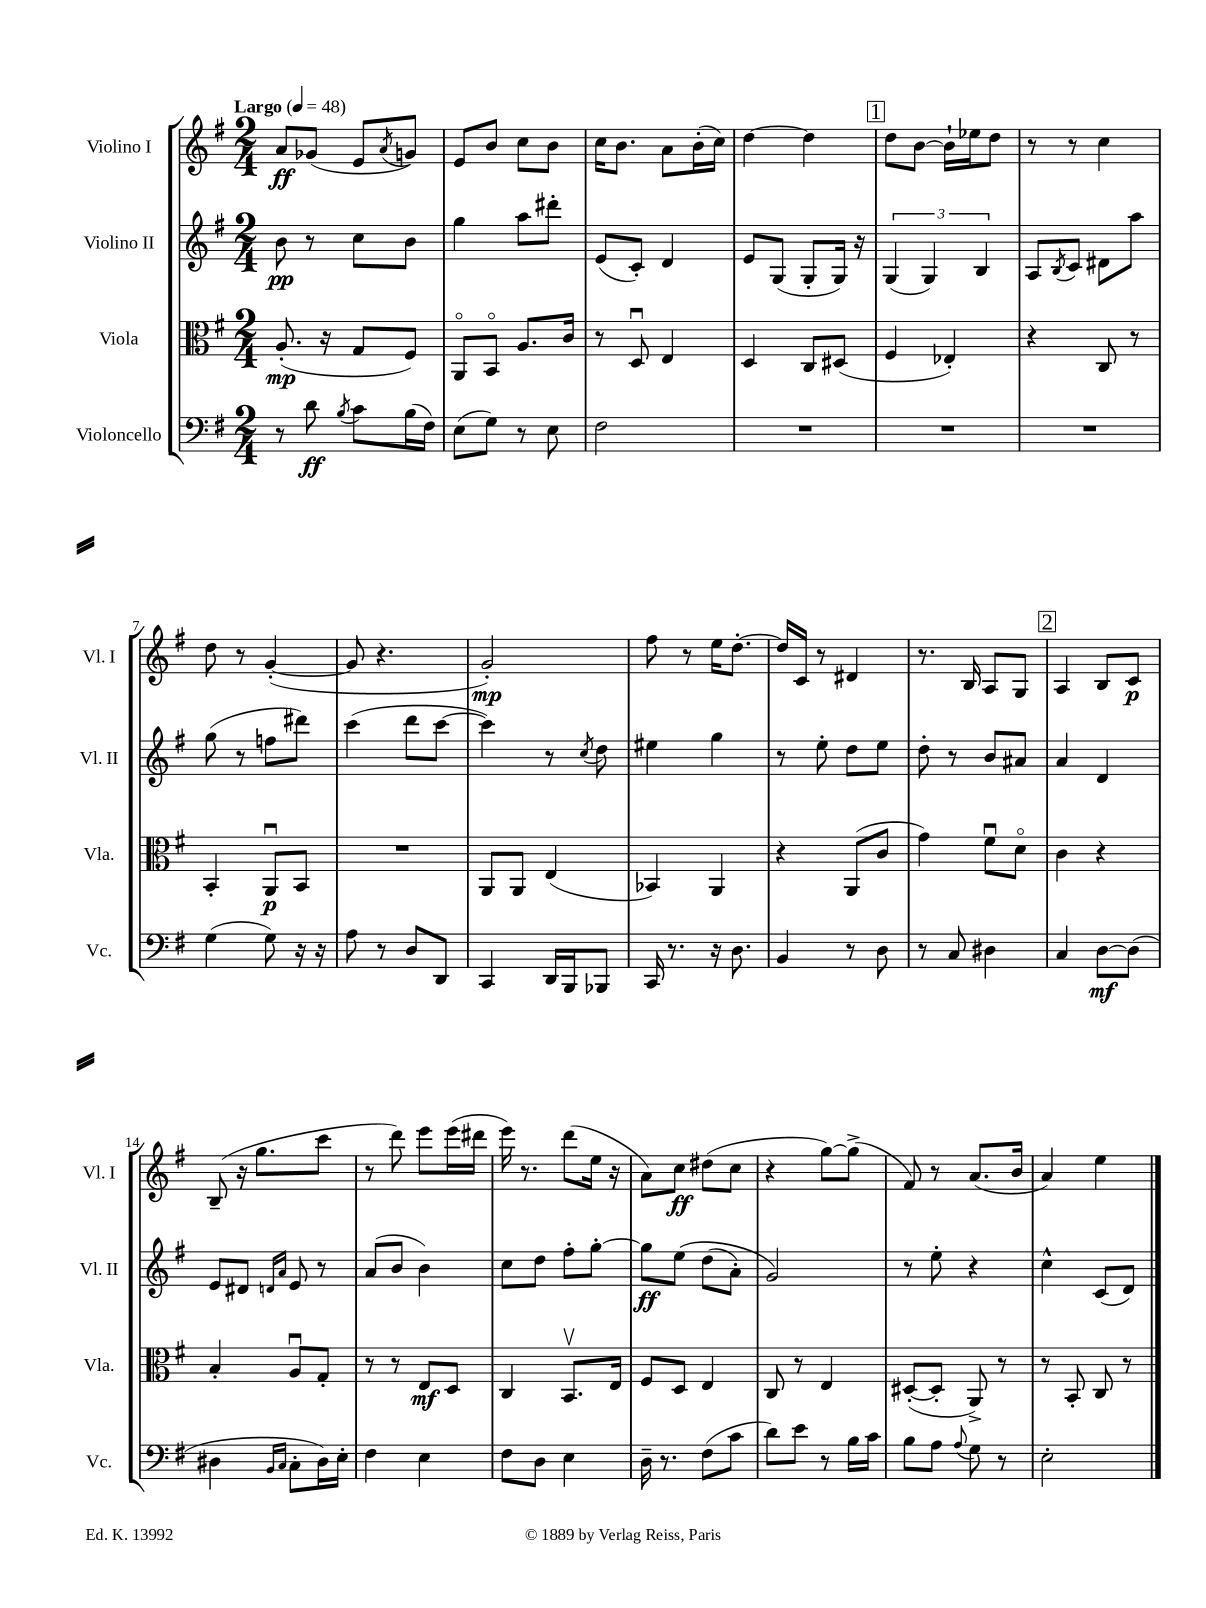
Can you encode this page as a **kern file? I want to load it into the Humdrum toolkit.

**kern	**kern	**kern	**kern
*staff4	*staff3	*staff2	*staff1
*clefF4	*clefC3	*clefG2	*clefG2
*k[f#]	*k[f#]	*k[f#]	*k[f#]
*M2/4	*M2/4	*M2/4	*M2/4
*MM48	*MM48	*MM48	*MM48
8r	(8.A'/	8b\	8a/L
8d\	.	8r	(8g-/J
.	16r	.	.
8qB/	.	.	.
8c\L	8G/L	8cc\L	8e/L
.	.	.	8qa/
(16B\L	8F#/J)	8b\J	8g/J)
16F#\JJ)	.	.	.
=	=	=	=
(8E\L	8AAo/L	4gg\	8e/L
8G\J)	8BBo/J	.	8b/J
8r	8.A/L	8aa\L	8cc\L
8E\	.	8ddd#'\J	8b\J
.	16c/Jk	.	.
=	=	=	=
2F#\	8r	(8e/L	16cc\LK
.	.	.	8.b\J
.	8Du/	8c'/J)	.
.	4E/	4d/	8a\L
.	.	.	(16b'\L
.	.	.	16cc\JJ)
=	=	=	=
2r	4D/	8e/L	[4dd\
.	.	(8G/J	.
.	8C/L	8G'/L	4dd\]
.	(8D#/J	16G/Jk)	.
.	.	16r	.
=	=	=	=
2r	4F#/	(6G/	8dd\L
.	.	.	[8b\J
.	.	6G/)	.
.	4E-'/)	.	16b`\]LL
.	.	.	16ee-\J
.	.	6B/	.
.	.	.	8dd\J
=	=	=	=
2r	4r	8A/L	8r
.	.	8qB/	.
.	.	8c/J	8r
.	8C/	8d#\L	4cc\
.	8r	8aa\J	.
=	=	=	=
(4G\	4BB'/	(8gg\	8dd\
.	.	8r	8r
8G\)	8AAu/L	8ff\L	([4g'/
16r	8BB/J	8ddd#\J)	.
16r	.	.	.
=	=	=	=
8A\	2r	(4ccc\	8g/]
8r	.	.	4.r
8D/L	.	8ddd\L	.
8DD/J	.	[8ccc\J	.
=	=	=	=
4CC/	8AA/L	4ccc\])	2g'/)
.	8AA/J	.	.
16DD/LL	(4E/	8r	.
16BBB/J	.	.	.
.	.	8qcc/	.
8BBB-/J	.	8dd\	.
=	=	=	=
16CC/	4BB-/)	4ee#\	8ff#\
8.r	.	.	.
.	.	.	8r
16r	4AA/	4gg\	16ee\LK
8.D\	.	.	[8.dd'\J
=	=	=	=
4BB/	4r	8r	16dd/]LL
.	.	.	16c/JJ
.	.	8ee'\	8r
8r	(8AA/L	8dd\L	4d#/
8D\	8c/J	8ee\J	.
=	=	=	=
8r	4g\)	8dd'\	8.r
8C/	.	8r	.
.	.	.	16B/
4D#\	8f#u\L	8b/L	8A/L
.	8do\J	8a#/J	8G/J
=	=	=	=
4C/	4c\	4a/	4A/
[8D\L	4r	4d/	8B/L
(8D\]J	.	.	8c/J
=	=	=	=
4D#\	4B'/	8e/L	(8B~/
.	.	8d#/J	16r
.	.	.	8.gg\L
16qqBB/LL	.	16qqd/LL	.
16qqC/JJ	.	16qqa/JJ	.
8C'\L	8Au/L	8e/	.
16D#\L)	8G'/J	8r	8ccc\J
16E'\JJ	.	.	.
=	=	=	=
4F#\	8r	(8a/L	8r
.	8r	8b/J	8ddd\)
4E\	8E/L	4b\)	8eee\L
.	8D/J	.	(16eee\L
.	.	.	16ddd#\JJ
=	=	=	=
8F#\L	4C/	8cc\L	16eee\)
.	.	.	8.r
8D\J	.	8dd\J	.
4E\	8.BBv/L	8ff#'\L	(8ddd\L
.	.	[8gg'\J	16ee\Jk
.	16E/Jk	.	16r
=	=	=	=
16D~\	8F#/L	8gg\]L	8a\L)
8.r	.	.	.
.	8D/J	&(8ee\J	8cc\J
(8F#\L	4E/	(8dd\L	(8dd#\L
8c\J	.	8a'\J)	8cc\J
=	=	=	=
8d\L)	8C/	2g/&)	4r
8e\J	8r	.	.
8r	4E/	.	[8gg\L)
16B\LL	.	.	(8gg^\]J
16c\JJ	.	.	.
=	=	=	=
8B\L	([8D#'/L	8r	8f#/)
8A\J	8D#'/]J	8ee'\	8r
8qqA/	.	.	.
8G\	8AA^/)	4r	(8.a/L
8r	8r	.	.
.	.	.	16b/Jk
=	=	=	=
2E'\	8r	4cc^^\	4a/)
.	8BB'/	.	.
.	8C/	(8c/L	4ee\
.	8r	8d/J)	.
==	==	==	==
*-	*-	*-	*-
